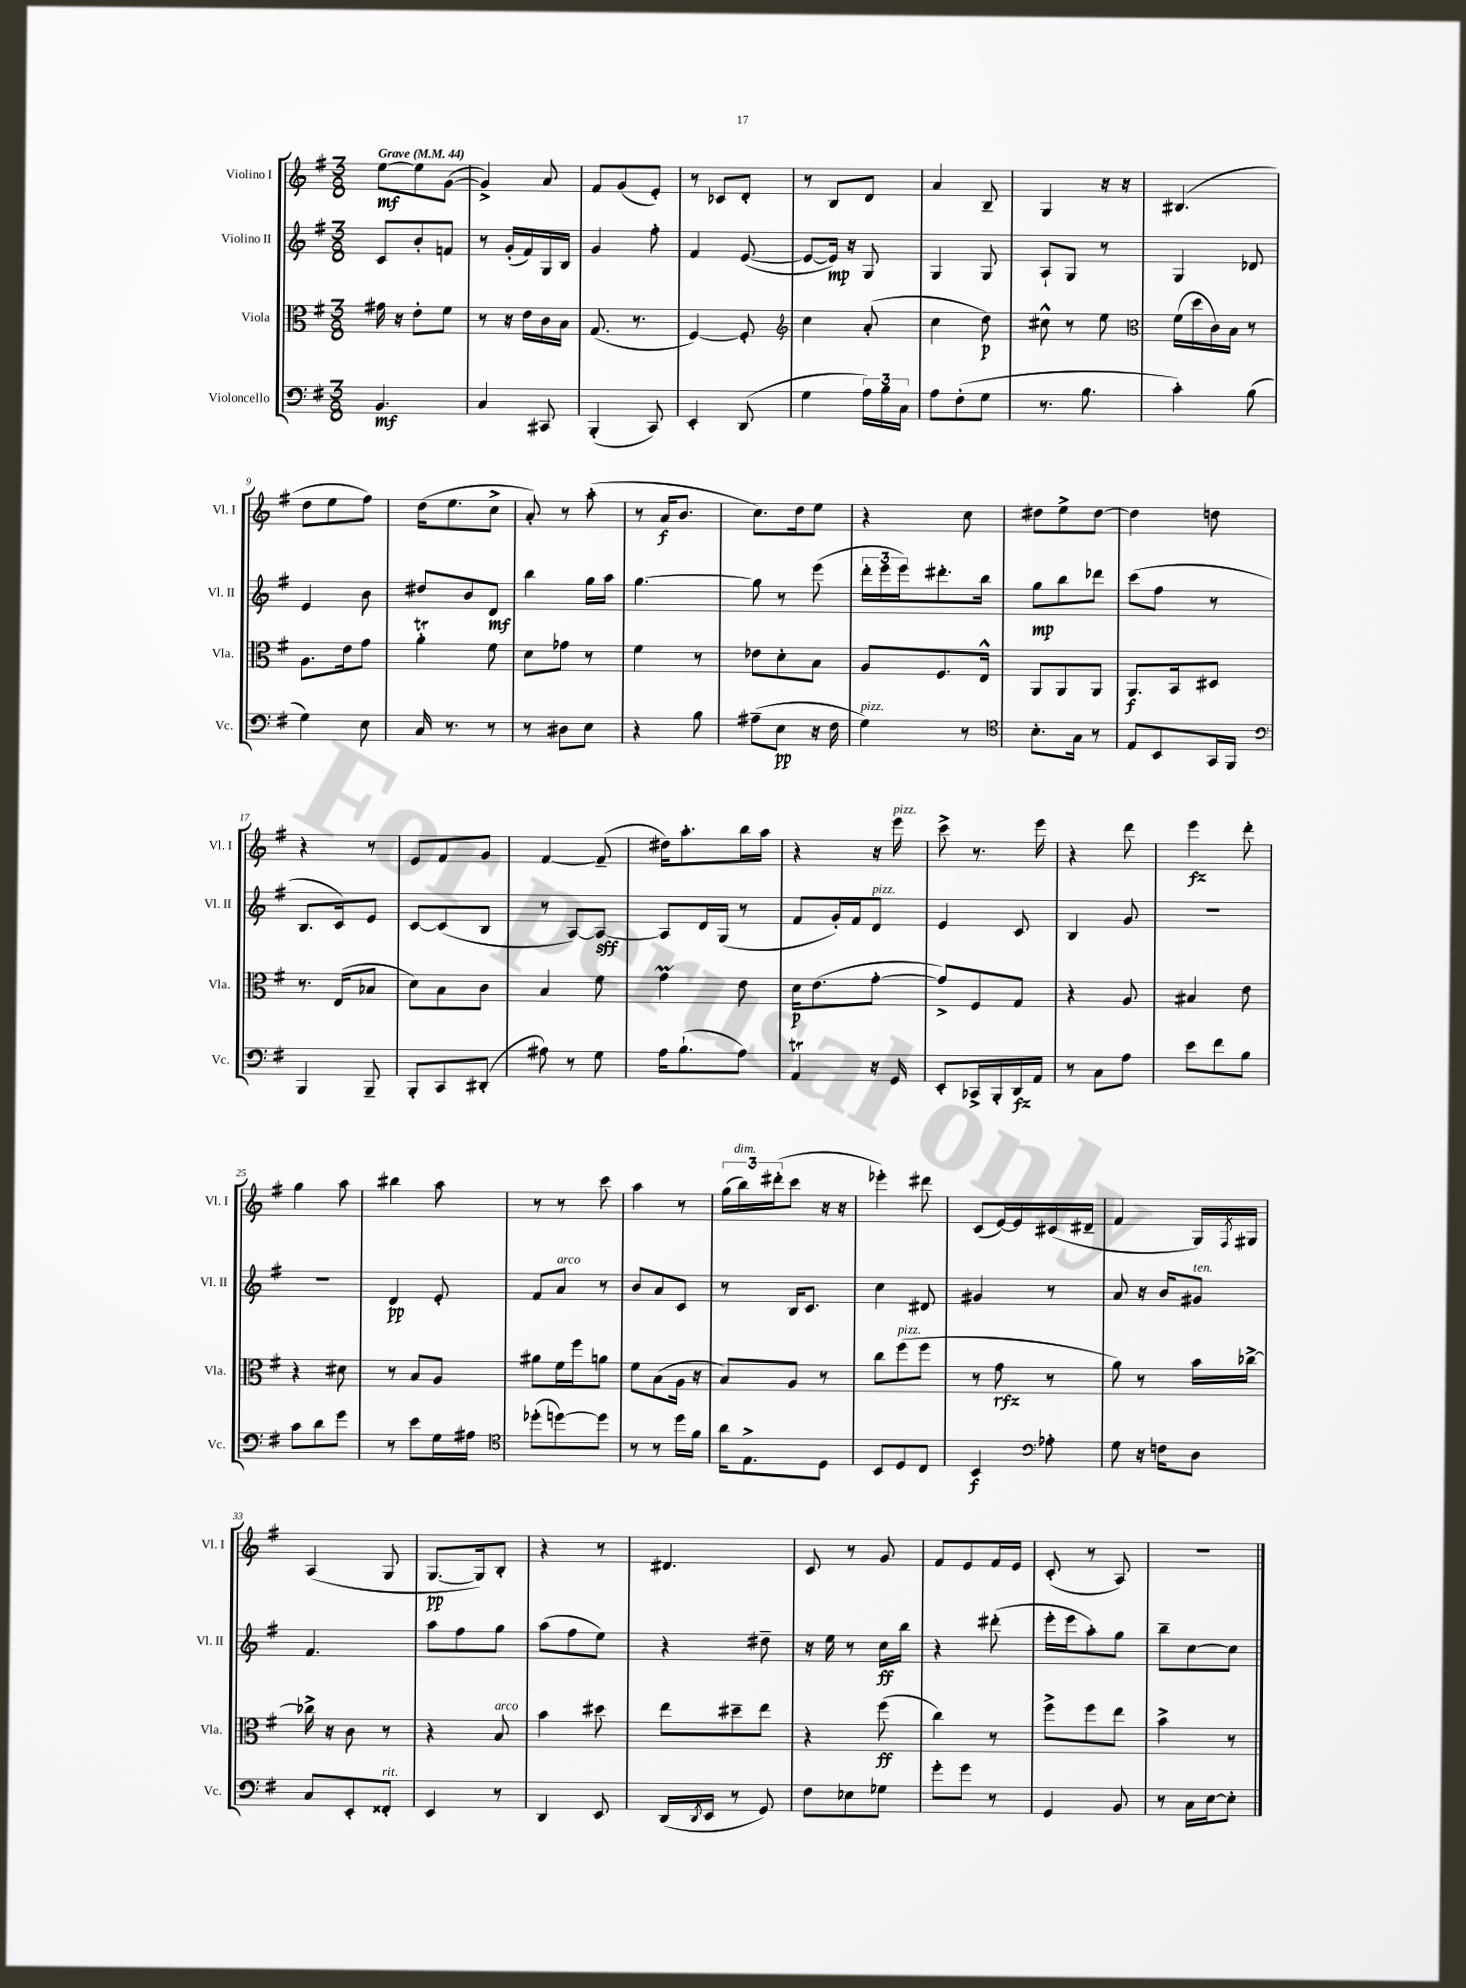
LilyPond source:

<<
\new StaffGroup <<
\new Staff = "s0" \with { instrumentName = "Violino I" shortInstrumentName = "Vl. I" } {
    \clef treble \key g \major \numericTimeSignature \time 3/8 \tempo "Grave" 4 = 44
    e''8~\mf e''8 g'8~( |
    g'4->) a'8 |
    fis'8 g'8( e'8-.) |
    r8 ces'8 d'8-. |
    r8 b8 d'8 |
    a'4 b8-- |
    g4 r16 r16 |
    bis4.( |
    d''8 e''8 fis''8) |
    d''16( e''8. c''8-> |
    a'8-.) r8 a''8-.( |
    r8 a'16\f b'8. |
    c''8.) d''16 e''8 |
    r4 c''8 |
    dis''8 e''8-> dis''8~ |
    dis''4 d''8 |
    r4 r8 |
    e'8 fis'8 g'8 |
    fis'4~ fis'8--( |
    dis''16) a''8.-. b''16 a''16 |
    r4 r16 e'''16^\markup { \italic "pizz." } |
    c'''8-> r8. e'''16 |
    r4 d'''8 |
    e'''4\fz d'''8-. |
    g''4 a''8 |
    bis''4 a''8 |
    r8 r8 c'''8 |
    a''4 r8 |
    \tuplet 3/2 { g''16( b''16^\markup { \italic "dim." }) dis'''16-.( } c'''8 r16 r16 |
    ees'''4-.) dis'''8 |
    c'8( e'16~) e'16 cis'16( dis'16-- |
    fis'4 g16) \acciaccatura { fis8 } gis16 |
    a4( g8 |
    g8.~\pp g16) b8-. |
    r4 r8 |
    dis'4. |
    c'8 r8 g'8 |
    fis'8 e'8 fis'16 e'16 |
    c'8-.( r8 a8) |
    R4. \bar "|." |
}
\new Staff = "s1" \with { instrumentName = "Violino II" shortInstrumentName = "Vl. II" } {
    \clef treble \key g \major \numericTimeSignature \time 3/8
    c'8 b'8-. f'8 |
    r8 g'16-.( fis'16) g16 b16 |
    g'4 fis''8-. |
    fis'4 e'8~( |
    e'8~ e'16\mp) r16 g8 |
    g4 g8 |
    a8-! g8 r8 |
    g4 des'8 |
    e'4 b'8 |
    dis''8 b'8 d'8\mf |
    b''4 g''16 a''16 |
    g''4.~ |
    g''8 r8 e'''8( |
    \tuplet 3/2 { d'''16-. e'''16 e'''16) } dis'''8.-. b''16 |
    g''8\mp b''8 des'''8 |
    c'''8( fis''8 r8 |
    b8. c'16) e'8 |
    c'8~ c'8( b8 |
    r8 a8~) a8~\sff |
    a8 d'16 g16( r8 |
    fis'8 g'16-.) fis'16 d'8^\markup { \italic "pizz." } |
    e'4 c'8 |
    b4 g'8 |
    R4. |
    R4. |
    d'4\pp e'8-. |
    fis'8 a'8^\markup { \italic "arco" } r8 |
    b'8 a'8 c'8 |
    r8 b16 c'8. |
    c''4 dis'8 |
    gis'4 r8 |
    a'8 r16 b'16 gis'8^\markup { \italic "ten." } |
    fis'4. |
    a''8 fis''8 g''8 |
    a''8( fis''8 e''8) |
    r4 dis''8-- |
    r16 e''16 r8 c''16\ff b''16 |
    r4 dis'''8-.( |
    e'''16-. e'''16 a''8-.) g''8 |
    b''8-- c''8~ c''8 \bar "|." |
}
\new Staff = "s2" \with { instrumentName = "Viola" shortInstrumentName = "Vla." } {
    \clef alto \key g \major \numericTimeSignature \time 3/8
    gis'16 r16 e'8-. fis'8 |
    r8 r16 e'16 c'16 b16 |
    g8.( r8. |
    fis4~) fis8-. |
    \clef treble c''4 a'8-.( |
    c''4 d''8\p) |
    cis''8-^ r8 e''8 |
    \clef alto fis'16( d''16 c'16) b16 r8 |
    a8. e'16 g'8 |
    a'4-.\trill fis'8 |
    d'8 ges'8 r8 |
    fis'4 r8 |
    ees'8 d'8-. b8 |
    a8 fis8. e16-^ |
    a,8 a,8 a,8 |
    a,8.\f b,16 dis8 |
    r8. e16( bes8 |
    d'8) b8 c'8 |
    b4 fis'8 |
    g'4\prall e'8 |
    d'16\p e'8.( g'8~-. |
    g'8->) fis8 g8 |
    r4 a8 |
    bis4 e'8 |
    r4 dis'8 |
    r8 b8 a8 |
    ais'8 fis'16 fis''16 a'8 |
    fis'8 b8( a16 r16 |
    b8) a8 r8 |
    c''8 fis''8^\markup { \italic "pizz." }( fis''8 |
    r8 g'8\rfz r8 |
    a'8) r8 b'16 ces''16~-> |
    ces''16-> r16 c'8 r8 |
    r4 b8^\markup { \italic "arco" } |
    b'4 dis''8 |
    e''8 dis''8-- e''8 |
    r4 fis''8\ff( |
    c''4) r8 |
    fis''8-> fis''8 e''8 |
    b'4-> r8 \bar "|." |
}
\new Staff = "s3" \with { instrumentName = "Violoncello" shortInstrumentName = "Vc." } {
    \clef bass \key g \major \numericTimeSignature \time 3/8
    b,4.\mf |
    c4 cis,8 |
    b,,4-.( c,8) |
    e,4-. d,8( |
    g4 \tuplet 3/2 { a16) b16 c16 } |
    a8 fis8-.( g8 |
    r8. b8. |
    c'4-.) b8( |
    g4) e8 |
    c16 r8. r8 |
    r8 dis8 e8 |
    r4 b8 |
    ais8--( e8\pp r16 fis16 |
    g4^\markup { \italic "pizz." }) r8 |
    \clef tenor b8.-. g16 r8 |
    e8 b,8 g,16 fis,16 |
    \clef bass b,,4 b,,8-- |
    b,,8-. c,8 dis,8-.( |
    ais8) r8 g8 |
    a16 b8.-!( a8) |
    a,4\trill r16 g,16 |
    e,8-. ces,16-> b,,16-. d,16\fz a,16 |
    r8 c8 a8 |
    e'8 fis'8 b8 |
    c'8 d'8 g'8 |
    r8 e'8 g16 ais16 |
    \clef tenor des''8-.( d''8~) d''8 |
    r8 r8 d''16 fis'16 |
    a'16 e8.-> d8 |
    b,8 d8 c8 |
    b,4\f \clef bass aes8-. |
    g8 r16 f16 d8 |
    c8 e,8-. fisis,8-.^\markup { \italic "rit." } |
    e,4 r8 |
    d,4 e,8 |
    d,16( \acciaccatura { d,8 } e,16 r8 g,8) |
    fis8 ees8 ges8 |
    g'8-. g'8 r8 |
    g,4 b,8 |
    r8 c16 e16~ e8-. \bar "|." |
}
>>
>>
